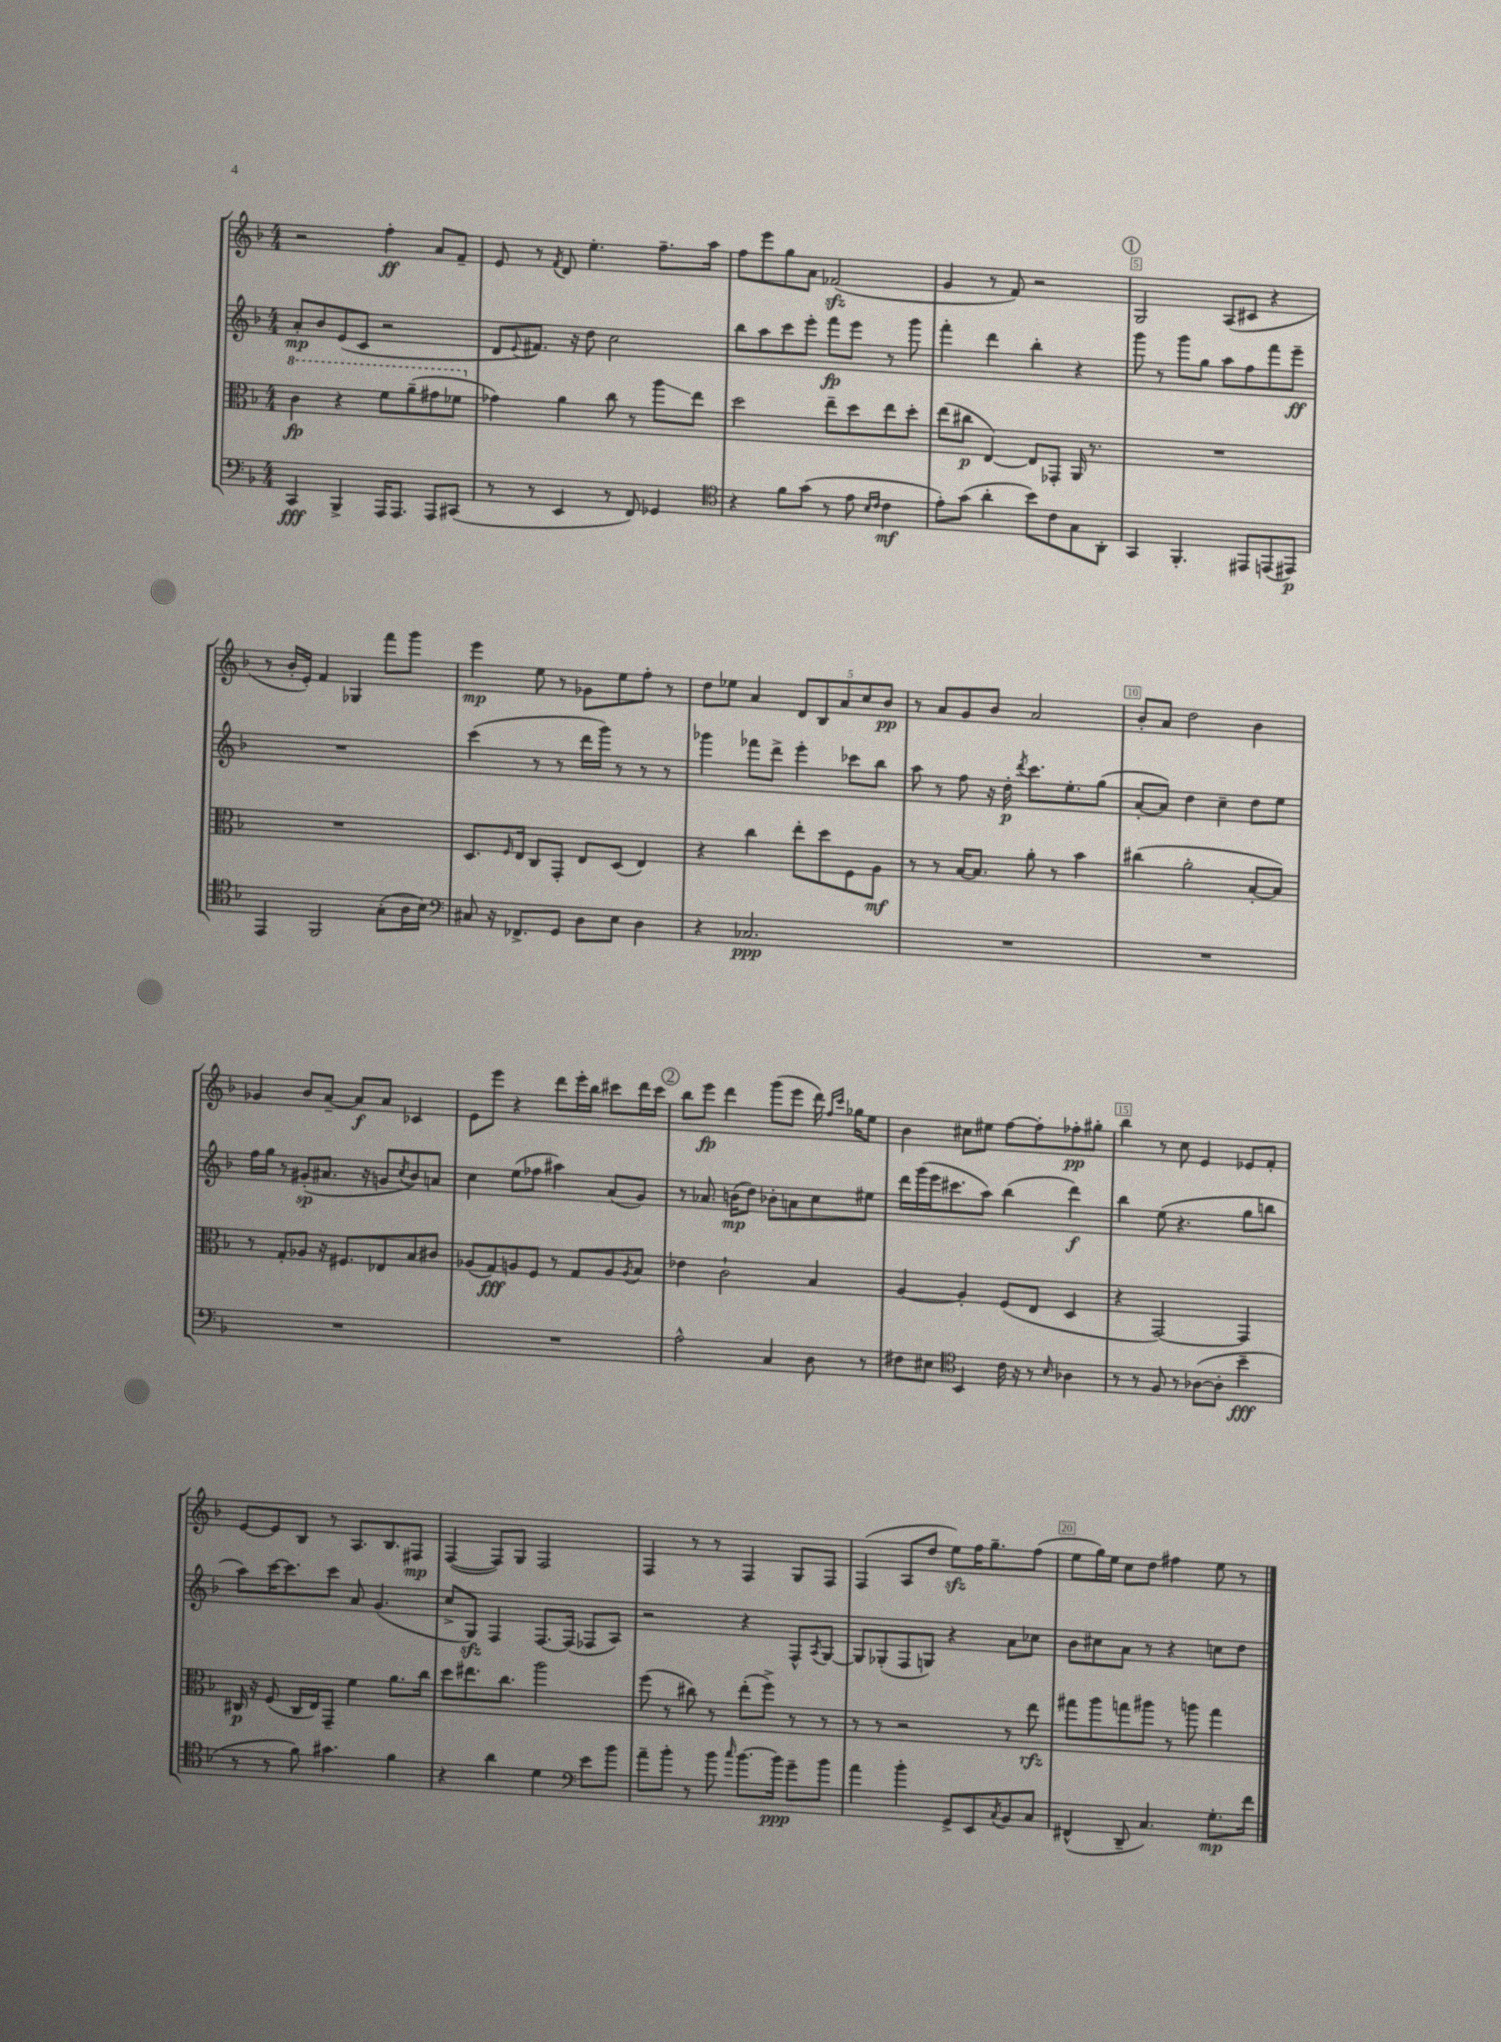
<<
\new StaffGroup <<
\new Staff = "s0" {
    \clef treble \key f \major \numericTimeSignature \time 4/4
    r2 f''4-.\ff a'8 f'8-- |
    e'8 r8 \acciaccatura { f'8 } d'8 e''4.-. f''8.-- a''16 |
    f''8 e'''8 g''8 a'8 fes'2\sfz( |
    g'4 r8 f'8) r2 |
    \mark \markup { \circle "1" } g2 a8( cis'8 r4 |
    r8 bes'16-. e'16-.) f'4 ges4 f'''8 g'''8 |
    e'''4\mp e''8 r8 ges'8 e''8 f''8-. r8 |
    d''8 ees''8 a'4 \tuplet 5/4 { d'8 bes8 a'8 c''8 bes'8\pp } |
    r8 a'8 g'8 bes'8 a'2 |
    bes'8-. a'8 d''2 bes'4 |
    ges'4 bes'8 a'8~-- a'8\f a'8 ces'4 |
    e'8 e'''8 r4 d'''8 e'''16-. bes''16 cis'''8 d'''16 cis'''16 |
    \mark \markup { \circle "2" } bes''8 e'''8\fp d'''4 g'''8( e'''8 d'''16) \grace { f''16 c'''16 } ges''16 e''8 |
    bes'4 cis''8 eis''8 f''8~ f''8-. fes''8-.\pp gis''8-. |
    bes''4 r8 c''8 e'4 ees'8 f'8-. |
    e'8~ e'8 bes8 r8 a8. bes8. fis8\mp |
    f4~( f8) g8 f2 |
    f4 r8 r8 f4 g8 f8 |
    f4( a8 d''8 e''8\sfz) f''16 g''8.-- f''8( |
    e''8 g''16) e''16 c''8 d''8 fis''4 e''8 r8 \bar "|." |
}
\new Staff = "s1" {
    \clef treble \key f \major \numericTimeSignature \time 4/4
    a'8-.\mp bes'8 e'8( c'8 r2 |
    d'8 \appoggiatura { e'8 } fis'8.) r16 d''8 c''2 |
    bes''8 a''8 c'''8 e'''8-. f'''8\fp e'''8 r8 g'''8 |
    f'''4-. d'''4 bes''4-. r4 |
    \mark \markup { \circle "1" } g'''8 r8 g'''8 g''8 a''8 f''8 f'''8 e'''8--\ff |
    R1 |
    c'''4( r8 r8 d'''16 g'''16) r8 r8 r8 |
    ges'''4 fes'''8 d'''8-> e'''4-. ces'''8 bes''8 |
    a''8 r8 f''8 r16 d''16-.\p \acciaccatura { d'''8 } c'''8. e''8.-. g''8( |
    a'8~-. a'8) d''4 c''4-- d''8 e''8 |
    f''16 g''16 r8 gis'8-.\sp( ais'8. r16 g'8 \acciaccatura { c''8 } bes'8) a'8 |
    c''4 e''8( fes''8 ais''4) a'8( g'8) |
    \mark \markup { \circle "2" } r8 aes'8. b'16\mp( d''8) bes'8-. a'8 c''8 eis''8 |
    d'''16 g'''16( e'''16 cis'''8. a''8) bes''4( d'''4\f) |
    bes''4 e''8( r4. g''8 b''8 |
    a''8) c'''16~ c'''8. c'''8 a'8 g'4.( |
    c''8-> g8\sfz) f4 f8.~ f16( fes8 a8) |
    r2 r4 f8-^ \acciaccatura { a8 } g8~ |
    g8 ges8-.( f8 g8) r4 a'8 ces''8 |
    bes'8 cis''8 a'8 r8 r4 c''8 d''8 \bar "|." |
}
\new Staff = "s2" {
    \clef alto \key f \major \numericTimeSignature \time 4/4
    \ottava #1 c''4\fp r4 f''8 a''8--( gis''8 fes''8 \ottava #0 |
    ges'4) a'4 c''8 r8 a''8\glissando e''8 |
    d''2 e''8-- d''8 e''8 d''8-. |
    e''8( cis''8\p e4~) e8 ges,8-. a,16 r8. |
    \mark \markup { \circle "1" } R1 |
    R1 |
    d8. \grace { f16 } e16 c8 g,8-. e8 d8( e4) |
    r4 c''4 e''8-. d''8 f8 a8\mf |
    r8 r8 bes16~ bes8. a'8-. r8 bes'4 |
    cis''4( a'2-. bes8~-. bes8) |
    r8 g8-. aes8 r16 fis8. ees8 bes8 cis'8 |
    aes8( g8\fff) a8 f8 r8 g8 a8 \acciaccatura { a8 } bes8 |
    \mark \markup { \circle "2" } ees'4 c'2-! bes4 |
    a4~ a4-. f8( e8 d4 |
    r4 g,2~) g,4 |
    cis16\p r16 f8( cis16 e16) g,8-- f'4 a'8. c''16 |
    d''8 eis''8. c''8. a''2 |
    f''8( r8 cis''8) r8 e''8-.( f''8->) r8 r8 |
    r8 r8 r2 r8 e''8\rfz |
    gis''8 a''8 g''8 ais''8 r8 a''8 g''4 \bar "|." |
}
\new Staff = "s3" {
    \clef bass \key f \major \numericTimeSignature \time 4/4
    c,4\fff bes,,4-> a,,16 a,,8. a,,8 cis,8( |
    r8 r8 e,4 r8 f,8) ges,4 |
    \clef tenor r4 f'8 g'8( r8 e'8 \grace { bes16 c'16 } c'4\mf |
    e'8-.) g'8( a'4-. bes'8) c'8 g8 a,8-. |
    \mark \markup { \circle "1" } g,4 f,4.-. eis,8 e,8( eis,8\p) |
    e,4 f,2 g8-.( a16 bes16) |
    \clef bass cis8 r16 fes,8.-> g,8 d8 e8 d4 |
    r4 ces2.\ppp |
    R1 |
    R1 |
    R1 |
    R1 |
    \mark \markup { \circle "2" } a2-^ c4 d8 r8 |
    fis8 eis8 \clef tenor bes,4 c'16 r16 r8 \grace { bes16 } aes4 |
    r8 r8 f8 r8 aes8~( aes8-. bes'4--\fff |
    r8 r8 f'8) gis'4. f'4 |
    r4 a'4 d'4 \clef bass e'8 bes'8 |
    a'8-- bes'8-. r8 bes'8 \grace { c''16 } bes'8.~ bes'16\ppp g'8-- bes'8 |
    a'4 bes'4-. g,8-> e,8 \acciaccatura { c8 } bes,8 c8 |
    fis,4-^( d,8-- c4.) g8.-.\mp f'16 \bar "|." |
}
>>
>>
\layout { \context { \Score \override BarNumber.break-visibility = ##(#f #t #t) barNumberVisibility = #(every-nth-bar-number-visible 5) \override BarNumber.stencil = #(make-stencil-boxer 0.1 0.3 ly:text-interface::print) } }
